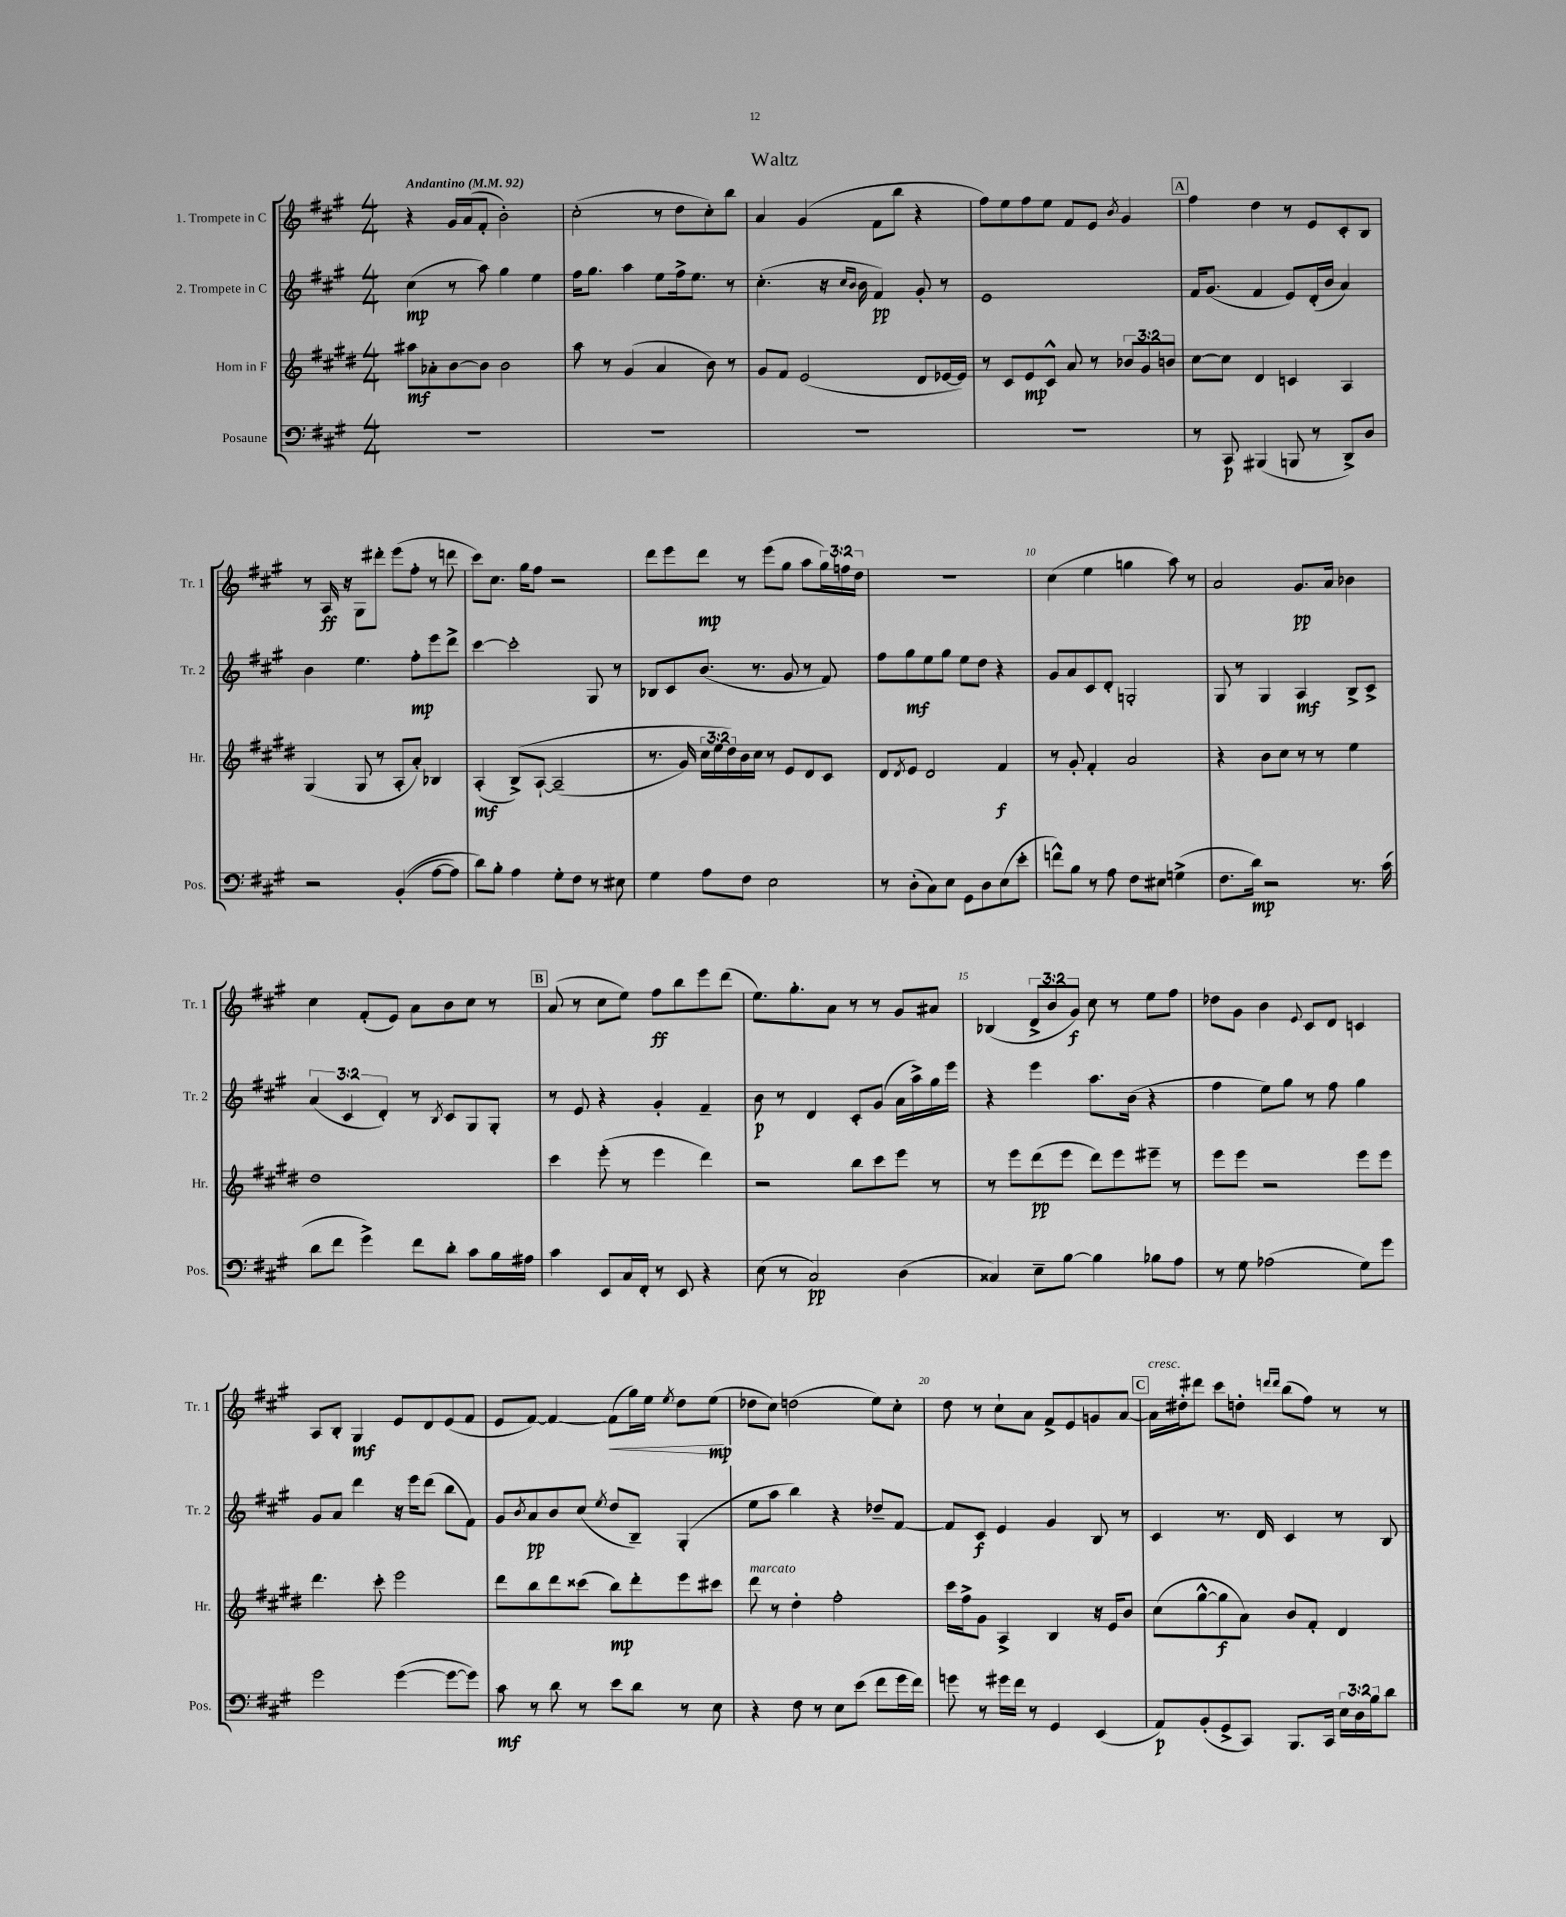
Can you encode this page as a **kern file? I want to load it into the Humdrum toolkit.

**kern	**kern	**kern	**kern
*staff4	*staff3	*staff2	*staff1
*clefF4	*clefG2	*clefG2	*clefG2
*k[f#c#g#]	*k[f#c#g#d#]	*k[f#c#g#]	*k[f#c#g#]
*M4/4	*M4/4	*M4/4	*M4/4
*MM92	*MM92	*MM92	*MM92
1r	8aa#	(4cc#	4r
.	8a-'	.	.
.	[8b	8r	16g#
.	.	.	(16a
.	8b]	8aa)	8f#'
.	2b	4gg#	2b')
.	.	4ee	.
=	=	=	=
1r	8aa	16ff#	(2cc#'
.	.	8.gg#	.
.	8r	.	.
.	(4g#	4aa	.
.	4a	8ee	8r
.	.	16ff#^	8dd
.	.	8.ee	.
.	8b)	.	8cc#')
.	8r	8r	8bb
=	=	=	=
1r	8g#	(4.cc#'	4a
.	8f#	.	.
.	(2e	.	(4g#
.	.	16r	.
.	.	16qqcc#	.
.	.	16qqb	.
.	.	16b	.
.	.	4f#)	8f#
.	.	.	8bb
.	8d#	8g#'	4r
.	[16e-	8r	.
.	16e-])	.	.
=	=	=	=
1r	8r	1e	8ff#)
.	8c#	.	8ee
.	8e	.	8ff#
.	8c#^^	.	8ee
.	8a	.	8f#
.	8r	.	8e
.	.	.	8qb
.	12b-	.	4g#
.	12g#	.	.
.	12b	.	.
=	=	=	=
8r	[8cc#	16f#	4ff#
.	.	(8.g#	.
8CC#	8cc#]	.	.
(4BBB#	4d#	4f#	4dd
8BBB	4c	8e)	8r
8r	.	(16d'	8e
.	.	16b	.
8DD^)	4A	4a)	8c#'
8D	.	.	8B
=	=	=	=
2r	(4G#	4b	8r
.	.	.	16A
.	.	.	16r
.	8G#	4.ee	8G#
.	8r	.	8ddd#'
&((4BB'	8A'	.	(8eee
.	8a')	8ff#'	8ff#'
[8A	4B-	8eee	8r
8A])	.	8ddd^	8ddd
=	=	=	=
8d&)	(4A'	[4ccc#	8ccc#)
8B'	.	.	8.cc#
4A	&(8B^)	2ccc#']	.
.	.	.	16gg#
.	[8A`	.	8ff#
8G#'	(2A~]	.	2r
8F#	.	.	.
8r	.	8G#	.
8E#	.	8r	.
=	=	=	=
4G#	8.r	8B-	8ddd
.	.	8c#	8eee
.	16g#)	.	.
8A	24cc#	(8.b	8ddd
.	24ee	.	.
.	24dd#&)	.	.
8F#	16b	.	8r
.	16cc#	8.r	.
2E	8r	.	(8eee
.	8e	8g#	8gg#
.	8d#	8r	8aa
.	8c#	8f#)	24gg#)
.	.	.	24ff
.	.	.	24dd
=	=	=	=
8r	8d#	8ff#	1r
.	8qd#	.	.
(8D'	8e	8gg#	.
8C#)	2d#	8ee	.
8E	.	8gg#	.
8GG#	.	8ee	.
8D	.	8dd	.
(8E	4f#	4r	.
8e'	.	.	.
=	=	=	=
8f^^)	8r	8g#	(4cc#
8B	8g#'	8a	.
8r	4f#'	8c#	4ee
8A	.	8d'	.
8F#	2a	2G'	4gg
8E#	.	.	.
(4G^	.	.	8aa)
.	.	.	8r
=	=	=	=
8.F#	4r	8G#	2a
.	.	8r	.
16d)	.	.	.
2r	8b	4G#	.
.	8cc#	.	.
.	8r	4A	8.g#
.	8r	.	.
.	.	.	16a
8.r	4ee	8B^	4b-
.	.	8c#^	.
(16c#	.	.	.
=	=	=	=
8d	1dd#	(6a	4cc#
8f#	.	.	.
.	.	6c#	.
4g#^)	.	.	(8f#'
.	.	6d')	.
.	.	.	8e)
8f#	.	8r	8a
.	.	8qB	.
8d'	.	8c#	8b
8c#	.	8G#	8cc#
16B	.	8G#'	8r
16A#	.	.	.
=	=	=	=
4c#	4ccc#	8r	(8a
.	.	8e	8r
8EE	(8eee'	4r	8cc#
16C#	8r	.	8ee)
16FF#'	.	.	.
8r	4eee	4g#'	8ff#
8EE	.	.	8bb
4r	4ddd#)	4f#~	8eee
.	.	.	(8ddd
=	=	=	=
(8E	2r	8b	8.ee)
8r	.	8r	.
.	.	.	8.gg#'
2C#)	.	4d	.
.	.	.	8a
.	8bb	8c#'	8r
.	8ccc#	(8g#	8r
(4D	8eee	16a	8g#
.	.	16aa^)	.
.	8r	16gg#	8a#
.	.	16eee	.
=	=	=	=
4C##)	8r	4r	(4B-
.	8eee	.	.
8E~	(8ddd#	4eee	12d^
.	.	.	12b
[8B	8eee	.	.
.	.	.	12g#)
4B]	8ddd#)	8.aa	8cc#
.	8eee	.	8r
.	.	(16b	.
8B-	8eee#~	4r	8ee
8A	8r	.	8ff#
=	=	=	=
8r	8eee	4ff#	8dd-
8G#	8eee	.	8g#
(2A-	2r	8ee)	4b
.	.	8gg#	.
.	.	.	8qqe
.	.	8r	8c#
.	.	8ff#	8d
8G#)	8eee	4gg#	4c
8g#	8eee	.	.
=	=	=	=
2g#	4.ddd#	8g#	8A
.	.	8a	8B'
.	.	4ddd	4G#
.	8ccc#'	.	.
([4g#	2eee	16r	8e
.	.	16eee	.
.	.	(8ddd	8d
8g#_	.	8bb	(8e
8g#])	.	8f#)	8f#
=	=	=	=
8c#	8ddd#	8g#	8e
.	.	8qb	.
8r	8bb	8a	[8f#)
8d	8ddd#	8b	4f#_
8r	(8ccc##	(8cc#	.
.	.	8qee	.
8e	8bb)	8dd	(8f#]
8d	8ddd#'	8B~)	16gg#)
.	.	.	16ee
.	.	.	8qee
8r	8eee	(4G#'	8dd
8E	8ccc#	.	(8ee
=	=	=	=
4r	8ddd#	8ee	8dd-
.	8r	8aa	8cc#)
8F#	4dd#'	4bb)	(2dd
8r	.	.	.
8E	2ff#'	4r	.
(8e	.	.	.
8f#	.	8dd-~	8ee)
16g#	.	[8f#	8cc#'
16f#)	.	.	.
=	=	=	=
8g	16ccc#	8f#]	8dd
.	16ff#^	.	.
8r	8g#	8c#	8r
16g#	4A^	4e	8cc#`
16f#	.	.	.
8r	.	.	8a
4GG#	4B	4g#	8f#^
.	.	.	8e
(4EE	16r	8B	8g
.	16e	.	.
.	8b	8r	[8a
=	=	=	=
8AA)	(8cc#	4c#	16a]
.	.	.	16dd#'
(8BB'	[8gg#^^	.	8ddd#
8GG#^	8gg#]	8.r	8ccc#
8CC#)	8a)	.	8dd'
.	.	16d	.
.	.	.	16qqddd
.	.	.	16qqddd
8.BBB	8b	4c#	(8bb
.	8f#'	.	8ff#)
16CC#	.	.	.
24E	4d#	8r	8r
24D	.	.	.
24B	.	.	.
8d	.	8B	8r
==	==	==	==
*-	*-	*-	*-
